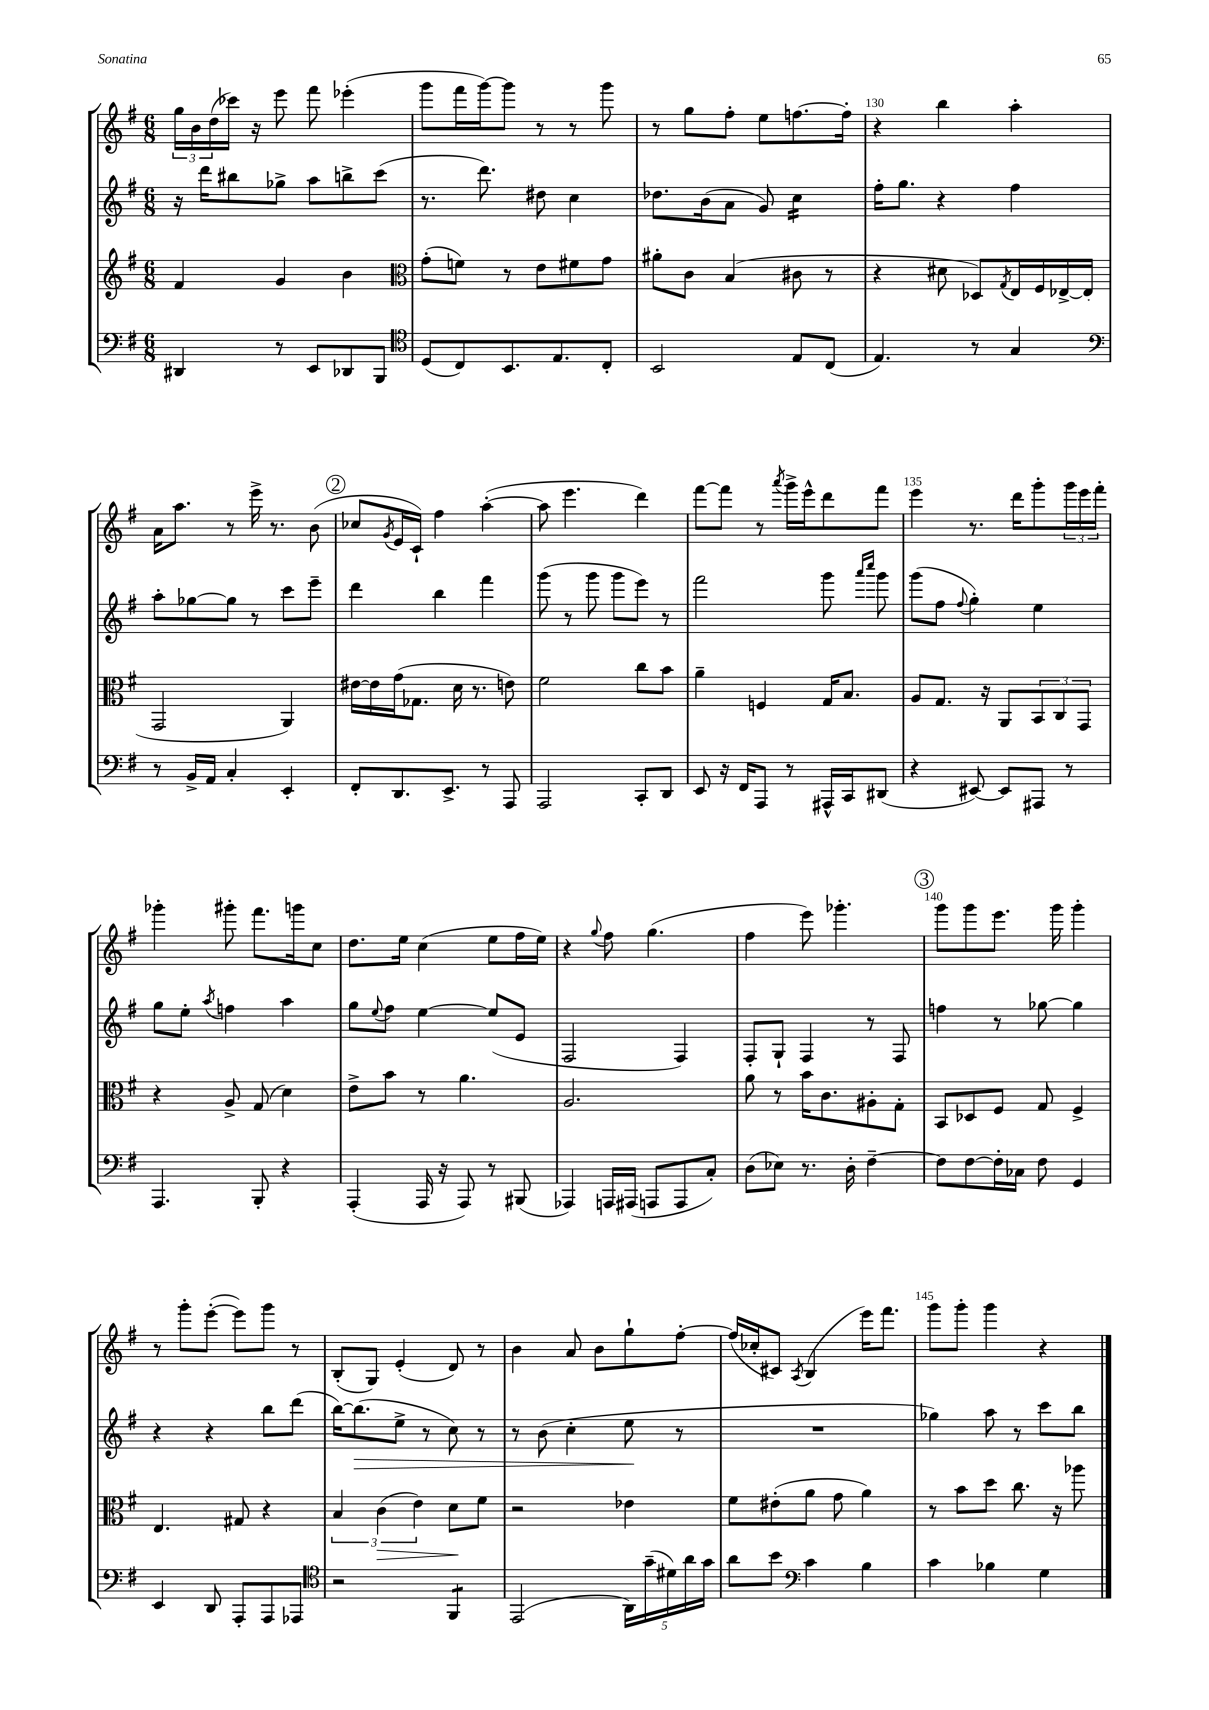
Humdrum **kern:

**kern	**kern	**dynam	**kern	**dynam	**kern
*part4	*part3	*part3	*part2	*part2	*part1
*staff4	*staff3	*staff3	*staff2	*staff2	*staff1
*clefF4	*clefG2	*	*clefG2	*	*clefG2
*k[f#]	*k[f#]	*	*k[f#]	*	*k[f#]
*M6/8	*M6/8	*	*M6/8	*	*M6/8
=127	=127	=127	=127	=127	=127
4DD#X/	4f#/	.	16r	.	24gg\LL
.	.	.	.	.	24b\
.	.	.	16ddd\KL	.	.
.	.	.	.	.	(24dd\
.	.	.	8bb#X\	.	16ccc-X\JJ)
.	.	.	.	.	16r
8r	4g/	.	8gg-X^\J	.	8eee\
8EE/L	.	.	8aa\L	.	8fff#\
8DD-X/	4b\	.	8bbn^\	.	(4eee-X'\
8BBB/J	.	.	(8ccc\J	.	.
=128	=128	=128	=128	=128	=128
*clefC4	*clefC3	*	*	*	*
(8D/L	(8g'\L	.	8.r	.	8ggg\L
8C/)	8fn\J)	.	.	.	16fff#\L
.	.	.	8.ddd\)	.	[16ggg\J)
8.BB/	8r	.	.	.	8ggg\J]
.	8e\L	.	8dd#X\	.	8r
8.E/	.	.	.	.	.
.	8f#X\	.	4cc\	.	8r
8C'/J	8g\J	.	.	.	8ggg\
=129	=129	=129	=129	=129	=129
2BB/	8a#X'\L	.	8.dd-X\L	.	8r
.	8c\J	.	.	.	8gg\L
.	.	.	(16b\k	.	.
.	(4B/	.	8a\J	.	8ff#'\J
.	.	.	8g/)	.	8ee\L
*	*	*	*tremolo	*	*
8E/L	8c#X\	.	16cc\LL	.	[8.ffn\
.	.	.	16cc\	.	.
(8C/J	8r	.	16cc\	.	.
.	.	.	16cc\JJ	.	16ff'\Jk]
*	*	*	*Xtremolo	*	*
=130	=130	=130	=130	=130	=130
4.E/)	4r	.	16ff#'\KL	.	4r
.	.	.	8.gg\J	.	.
.	8d#X\	.	4r	.	4bb\
8r	8D-X/L)	.	.	.	.
.	8qG/	.	.	.	.
4G/	16E/L	.	4ff#\	.	4aa'\
.	16F#/	.	.	.	.
.	[16E-X^/	.	.	.	.
.	(16E-/JJ]	.	.	.	.
!!LO:LB:g=z
=131	=131	=131	=131	=131	=131
*clefF4	*	*	*	*	*
8r	2GG/	.	8aa'\L	.	16a\KL
.	.	.	.	.	8.aa\J
16BB^/LL	.	.	[8gg-X\	.	.
16AA/JJ	.	.	.	.	.
4C'/	.	.	8gg-\J]	.	8r
.	.	.	8r	.	16eee^\
.	.	.	.	.	8.r
4EE'/	4AA/)	.	8ccc\L	.	.
.	.	.	8eee~\J	.	(8b\
!!LO:REH:place=s1:t=2
=132	=132	=132	=132	=132	=132
8FF#'/L	[16e#X\LL	.	4ddd\	.	8cc-X/L
.	16e#\]	.	.	.	.
.	.	.	.	.	8qg/
8.DD/	(16g\J	.	.	.	16e/L
.	8.G-X\J	.	.	.	16c`/JJ)
.	.	.	4bb\	.	4ff#\
8.EE^/J	.	.	.	.	.
.	16d\	.	.	.	.
.	8.r	.	.	.	.
8r	.	.	4fff#\	.	([4aa'\
8AAA/	8en\)	.	.	.	.
=133	=133	=133	=133	=133	=133
2AAA/	2f#\	.	(8ggg\	.	8aa\]
.	.	.	8r	.	4.eee\
.	.	.	8ggg\	.	.
.	.	.	8ggg\L	.	.
8CC'/L	8cc\L	.	8eee\J)	.	4ddd\)
8DD/J	8b\J	.	8r	.	.
=134	=134	=134	=134	=134	=134
8EE/	4a~\	.	2fff#\	.	[8fff#\L
16r	.	.	.	.	8fff#\J]
16FF#/KL	.	.	.	.	.
8AAA/J	4Fn/	.	.	.	8r
.	.	.	.	.	8qaaa/
8r	.	.	.	.	16ggg^\LL
.	.	.	.	.	16eee^^\J
16AAA#X^^/LL	16G/KL	.	8ggg\	.	8ddd\
16CC/J	8.B/J	.	.	.	.
.	.	.	16qqaaa/LL	.	.
.	.	.	16qqcccc/JJ	.	.
(8DD#X/J	.	.	8ggg\	.	8fff#\J
=135	=135	=135	=135	=135	=135
4r	8A/L	.	(8ggg\L	.	4eee\
.	8.G/J	.	8ff#\J	.	.
.	.	.	8qqff#/	.	.
[8EE#X/)	.	.	4gg'\)	.	8.r
.	16r	.	.	.	.
8EE#/L]	8AA/L	.	.	.	.
.	.	.	.	.	16ddd\KL
8AAA#X/J	12BB/	.	4ee\	.	8ggg'\
.	12C/	.	.	.	.
8r	.	.	.	.	24ggg\L
.	12GG/J	.	.	.	24eee\
.	.	.	.	.	24fff#'\JJ
!!LO:LB:g=z
=136	=136	=136	=136	=136	=136
4.AAA/	4r	.	8gg\L	.	4ggg-X'\
.	.	.	8ee'\J	.	.
.	.	.	8qaa/	.	.
.	8A^/	.	4ffn\	.	8ggg#X'\
8BBB'/	(8G/	.	.	.	8.fff#\L
4r	4d\)	.	4aa\	.	.
.	.	.	.	.	16gggn\k
.	.	.	.	.	8cc\J
=137	=137	=137	=137	=137	=137
(4AAA'/	8e^\L	.	8gg\L	.	8.dd\L
.	.	.	8qqee/	.	.
.	8b\J	.	8ff#\J	.	.
.	.	.	.	.	16ee\Jk
16AAA/	8r	.	[4ee\	.	(4cc\
16r	.	.	.	.	.
8AAA/)	4.a\	.	.	.	.
8r	.	.	(8ee/L]	.	8ee\L
(8BBB#X/	.	.	8e/J	.	16ff#\L
.	.	.	.	.	16ee\JJ)
=138	=138	=138	=138	=138	=138
4AAA-X/)	2.A/	.	2F#/	.	4r
.	.	.	.	.	8qqgg/
16AAAn/LL	.	.	.	.	8ff#\
(16AAA#X/JJ	.	.	.	.	.
8AAAn/L	.	.	.	.	(4.gg\
8AAA/	.	.	4F#/)	.	.
8C'/J)	.	.	.	.	.
=139	=139	=139	=139	=139	=139
(8D\L	8a\	.	8F#'/L	.	4ff#\
8E-X\J)	8r	.	8G`/J	.	.
8.r	16b\KL	.	4F#/	.	8eee\)
.	8.c\	.	.	.	.
.	.	.	.	.	4.ggg-X'\
16D'\	.	.	.	.	.
[4F#~\	8A#X'\	.	8r	.	.
.	8G'\J	.	8F#/	.	.
!!LO:REH:place=s1:t=3
=140	=140	=140	=140	=140	=140
8F#\L]	8BB/L	.	4ffn\	.	8ggg\L
[8F#\	8D-X/	.	.	.	8ggg\
16F#'\L]	8F#/J	.	8r	.	8.eee\J
16C-X\JJ	.	.	.	.	.
8F#\	8G/	.	[8gg-X\	.	.
.	.	.	.	.	16ggg\
4GG/	4F#^/	.	4gg-\]	.	4ggg'\
!!LO:LB:g=z
=141	=141	=141	=141	=141	=141
4EE/	4.E/	.	4r	.	8r
.	.	.	.	.	8ggg'\L
8DD/	.	.	4r	.	([8eee'\J
8AAA'/L	8G#X/	.	.	.	8eee\L])
8AAA/	4r	.	8bb\L	.	8ggg\J
8AAA-X/J	.	.	(8ddd\J	.	8r
=142	=142	=142	=142	=142	=142
*clefC4	*	*	*	*	*
2r	6B/	.	[16bb\KL)	.	(8B'/L
!	!	!	!	!LO:HP:b	!
.	.	.	(8.bb\]	>	.
.	.	.	.	.	8G/J)
!	!	!LO:HP:b	!	!	!
.	(6c\	>	.	.	.
.	.	.	8ee^\J	.	(4e'/
.	6e\)	.	.	.	.
.	.	.	8r	.	.
*tremolo	*	*	*	*	*
8FF#/L	8d\L	.	8cc\)	.	8d/)
8FF#/J	8f#\J	]	8r	.	8r
*Xtremolo	*	*	*	*	*
=143	=143	=143	=143	=143	=143
(2EE/	2r	.	8r	.	4b\
.	.	.	(8b\	.	.
.	.	.	4cc'\	.	8a/
.	.	.	.	.	8b\L
20AA\LL)	4e-X\	.	8ee\	.	8gg`\
(20g~\	.	.	.	.	.
20d#X\)	.	.	.	.	.
.	.	.	8r	]	[8ff#'\J
20a\	.	.	.	.	.
20g\JJ	.	.	.	.	.
=144	=144	=144	=144	=144	=144
8a\L	8f#\L	.	2.r	.	(16ff#/LL]
.	.	.	.	.	16cc-X'/J
8b\J	(8e#X'\	.	.	.	8c#X/J)
*clefF4	*	*	*	*	*
.	.	.	.	.	8qA/
4c\	8a\J	.	.	.	(4B/
.	8g\	.	.	.	.
4B\	4a\)	.	.	.	16eee\KL)
.	.	.	.	.	8.fff#\J
=145	=145	=145	=145	=145	=145
4c\	8r	.	4gg-X\)	.	8ggg\L
.	8b\L	.	.	.	8ggg'\J
4B-X\	8dd\J	.	8aa\	.	4ggg\
.	8.cc\	.	8r	.	.
4G\	.	.	8ccc\L	.	4r
.	16r	.	.	.	.
.	8aa-X\	.	8bb\J	.	.
==	==	==	==	==	==
*-	*-	*-	*-	*-	*-
